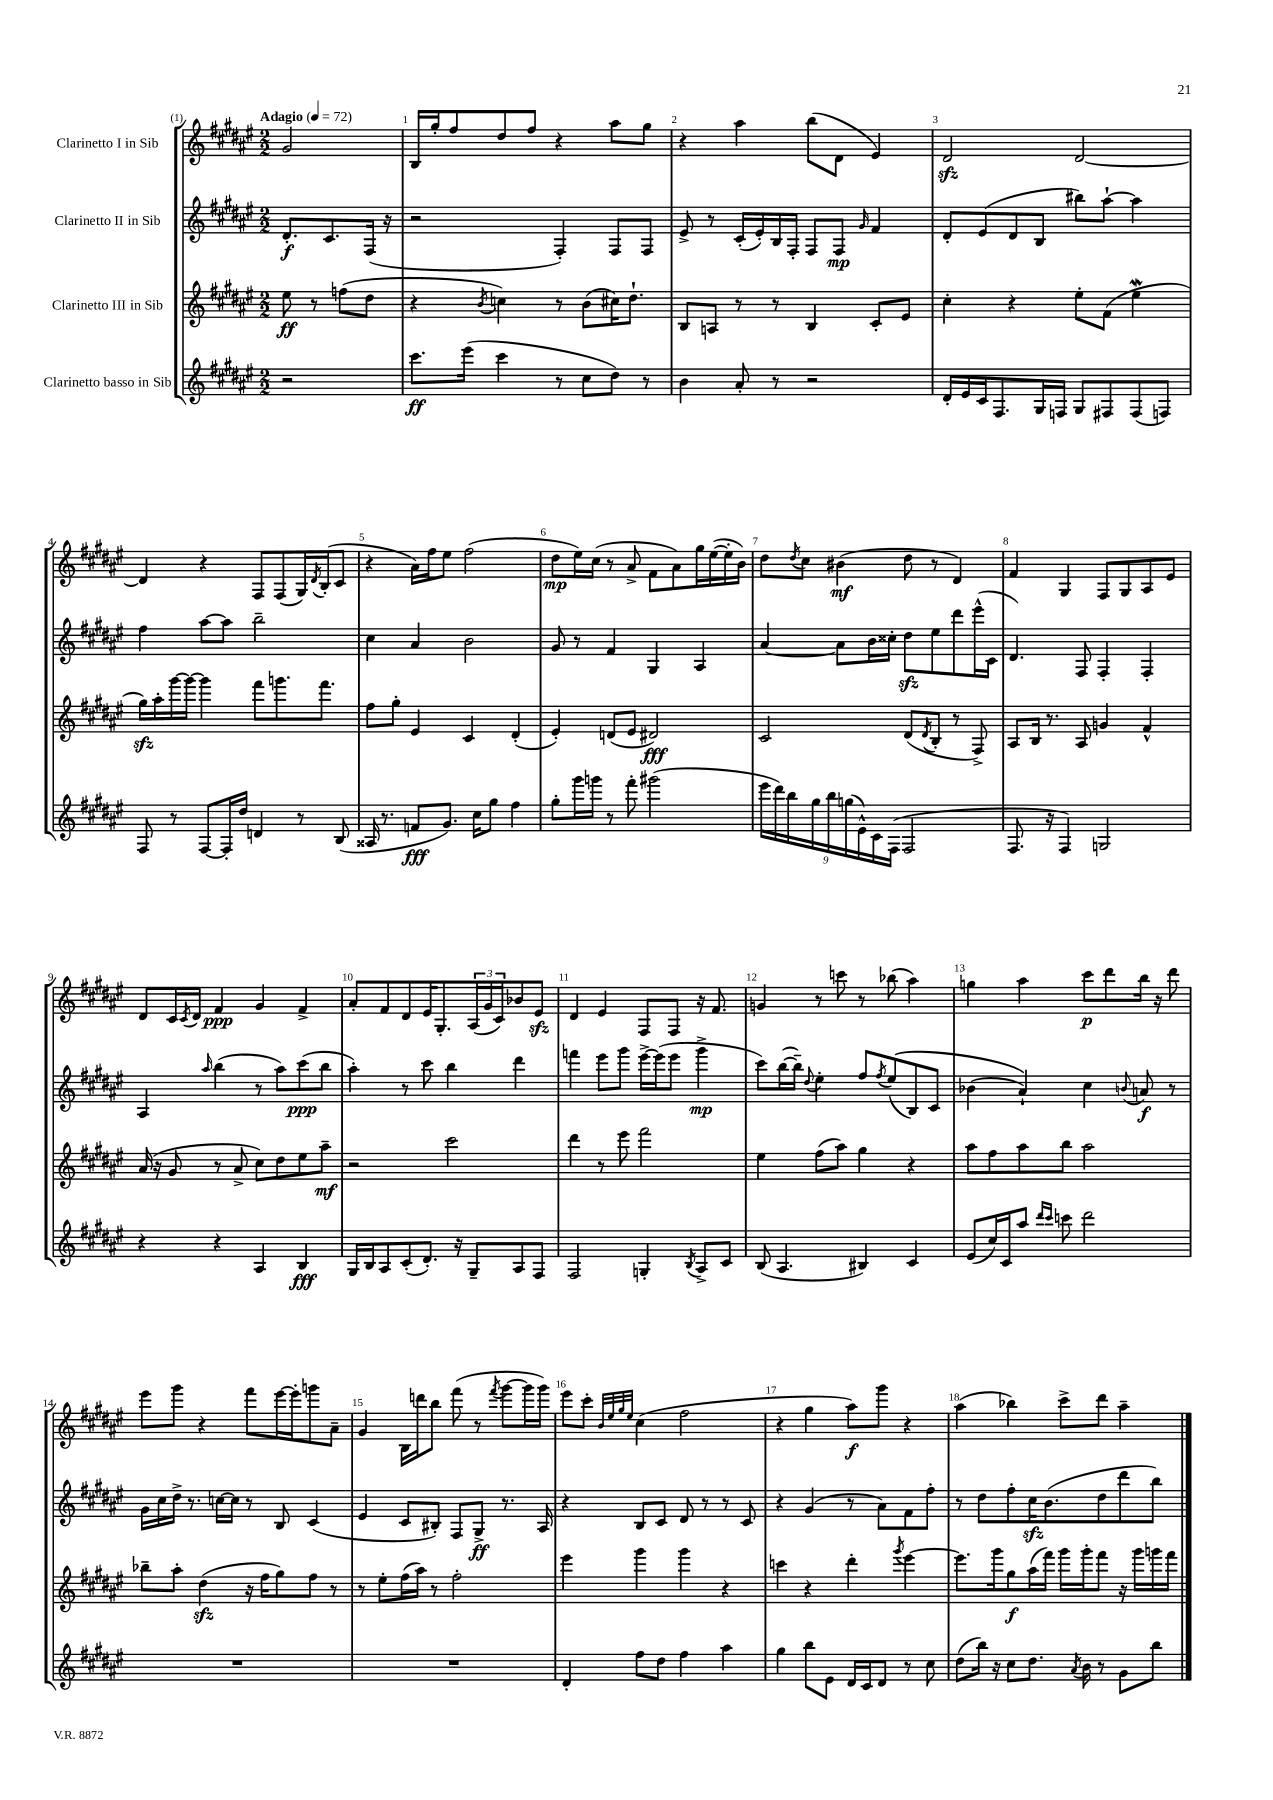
<<
\new StaffGroup <<
\new Staff = "s0" \with { instrumentName = "Clarinetto I in Sib" } {
    \clef treble \key fis \major \numericTimeSignature \time 2/2 \partial 2 \tempo "Adagio" 4 = 72
    gis'2 |
    b16 gis''16-. fis''8 dis''8 fis''8 r4 ais''8 gis''8 |
    r4 ais''4 b''8( dis'8 eis'4) |
    dis'2\sfz dis'2~ |
    dis'4 r4 fis8 fis8( gis16) \acciaccatura { dis'8 } b16-.( cis'8 |
    r4 ais'16) fis''16 eis''8 fis''2( |
    dis''8\mp eis''16) cis''16( r8 ais'8-> fis'8 ais'8) gis''16 eis''16~( eis''16-. b'16) |
    dis''8 \acciaccatura { dis''8 } cis''8 bis'4\mf( dis''8 r8 dis'4) |
    fis'4 gis4 fis8 gis8 ais8 eis'8 |
    dis'8 cis'16 \acciaccatura { cis'8 } dis'16 fis'4\ppp gis'4 fis'4-> |
    ais'8-. fis'8 dis'8 eis'16 gis8.-. \tuplet 3/2 { ais16( gis'16 cis'16) } bes'8 eis'8\sfz |
    dis'4 eis'4 fis8 fis8 r16 fis'8. |
    g'4 r8 c'''8 r8 bes''8( ais''4) |
    g''4 ais''4 cis'''8\p dis'''8 b''16 r16 dis'''8 |
    eis'''8 gis'''8 r4 fis'''8 eis'''16~ eis'''16-. g'''8 ais'8-- |
    gis'4 b16 d'''16 b''8 fis'''8( r8 \acciaccatura { fis'''8 } gis'''8~ gis'''16 gis'''16) |
    eis'''8 cis'''8-. \grace { b'32 eis''32 gis''32 eis''32 } cis''4( fis''2 |
    r4 gis''4 ais''8\f) gis'''8 r4 |
    ais''4( bes''4) cis'''8-> dis'''8 ais''4-- \bar "|." |
}
\new Staff = "s1" \with { instrumentName = "Clarinetto II in Sib" } {
    \clef treble \key fis \major \numericTimeSignature \time 2/2 \partial 2
    dis'8.-.\f cis'8. fis16( r16 |
    r2 fis4-.) fis8 fis8 |
    eis'8-> r8 cis'16-.( eis'16-.) b16 fis16-. fis8 fis8\mp \grace { gis'16 } fis'4 |
    dis'8-. eis'8( dis'8 b8 bis''8) ais''8~-! ais''4 |
    fis''4 ais''8~ ais''8 b''2-- |
    cis''4 ais'4 b'2 |
    gis'8 r8 fis'4 gis4 ais4 |
    ais'4~ ais'8 b'16 cisis''16-. dis''8\sfz eis''8 dis'''8 eis'''16-^( cis'16 |
    dis'4.) fis8 fis4-. fis4-. |
    ais4 \grace { ais''16 } b''4( r8 ais''8) cis'''8\ppp( b''8 |
    ais''4-.) r8 cis'''8 b''4 dis'''4 |
    f'''4 eis'''8 gis'''8 eis'''16~-> eis'''16( eis'''8 gis'''4->\mp |
    cis'''8) b''16~( b''16--) \appoggiatura { dis''8 } eis''4-. fis''8 \acciaccatura { fis''8 } eis''8(\( b8) cis'8 |
    bes'4( ais'4-!)\) cis''4 \appoggiatura { b'8 } a'8\f r8 |
    gis'16 cis''16 dis''16-> r8. c''16~ c''16 r8 b8 cis'4( |
    eis'4 cis'8 bis8-.) fis8 gis8->\ff r8. ais16 |
    r4 b8 cis'8 dis'8 r8 r8 cis'8 |
    r4 gis'4( r8 ais'8) fis'8 fis''8-. |
    r8 dis''8 fis''8-. cis''16\sfz b'8.( dis''8 dis'''8 b''8) \bar "|." |
}
\new Staff = "s2" \with { instrumentName = "Clarinetto III in Sib" } {
    \clef treble \key fis \major \numericTimeSignature \time 2/2 \partial 2
    eis''8\ff r8 f''8( dis''8 |
    r4 \acciaccatura { b'8 } c''4) r8 b'8( cis''16) dis''8.-! |
    b8 a8 r8 r8 b4 cis'8-. eis'8 |
    cis''4-. r4 eis''8-. fis'8( eis''4\mordent |
    gis''16\sfz) ais''16-. gis'''16~ gis'''16~ gis'''4 fis'''8 g'''8. fis'''8. |
    fis''8 gis''8-. eis'4 cis'4 dis'4-.( |
    eis'4-.) d'8( eis'8 dis'2\fff) |
    cis'2 dis'8( \acciaccatura { dis'8 } b8-. r8 fis8->) |
    ais8 b16 r8. ais8 g'4 fis'4-^ |
    ais'16( r16 gis'8 r8 ais'8-> cis''8) dis''8 eis''8 ais''8--\mf |
    r2 cis'''2 |
    dis'''4 r8 eis'''8 fis'''2 |
    eis''4 fis''8( ais''8) gis''4 r4 |
    ais''8 fis''8 ais''8 b''8 ais''2 |
    bes''8-- ais''8-. dis''4\sfz( r16 fis''16 gis''8) fis''8 r8 |
    r8 eis''8-. fis''16( ais''16) r8 fis''2-. |
    eis'''4 gis'''4 gis'''4 r4 |
    c'''4 r4 dis'''4-. \acciaccatura { gis'''8 } eis'''4~ |
    eis'''8. gis'''16 gis''8\f ais''16( fis'''16) gis'''16 gis'''16-. fis'''8 r16 gis'''16 g'''16 fis'''16 \bar "|." |
}
\new Staff = "s3" \with { instrumentName = "Clarinetto basso in Sib" } {
    \clef treble \key fis \major \numericTimeSignature \time 2/2 \partial 2
    r2 |
    cis'''8.\ff eis'''16( cis'''4 r8 cis''8 dis''8) r8 |
    b'4 ais'8-. r8 r2 |
    dis'16-. eis'16 cis'16 fis8. gis16 f16 gis8 fis8 fis8( f8) |
    fis8 r8 fis8~ fis16-. dis''16 d'4 r8 b8( |
    aisis16 r8. f'8\fff gis'8.) cis''16 gis''8 fis''4 |
    gis''8-. gis'''16 g'''16 r8 fis'''8-. gis'''2( |
    \tuplet 9/8 { eis'''16 dis'''16) b''16 gis''16 b''16 g''16( eis'16-^) cis'16 fis16( } fis2 |
    fis8. r16 fis4) g2 |
    r4 r4 ais4 b4\fff |
    gis16 b16 ais8 cis'8-.( dis'8.-.) r16 gis8-- ais8 fis8 |
    fis2 g4-. \acciaccatura { b8 } ais8-> cis'8 |
    b8( ais4. bis4) cis'4 |
    eis'8( cis''16) cis'16 ais''8 \grace { dis'''16 cis'''16 } c'''8 dis'''2 |
    R1 |
    R1 |
    dis'4-. fis''8 dis''8 fis''4 ais''4 |
    gis''4 b''8 eis'8 dis'16 cis'16 dis'8 r8 cis''8 |
    dis''8( b''16) r16 cis''8 dis''8. \acciaccatura { ais'8 } b'16 r8 gis'8 b''8 \bar "|." |
}
>>
>>
\layout { \context { \Score \override BarNumber.break-visibility = ##(#f #t #t) barNumberVisibility = #all-bar-numbers-visible } }
